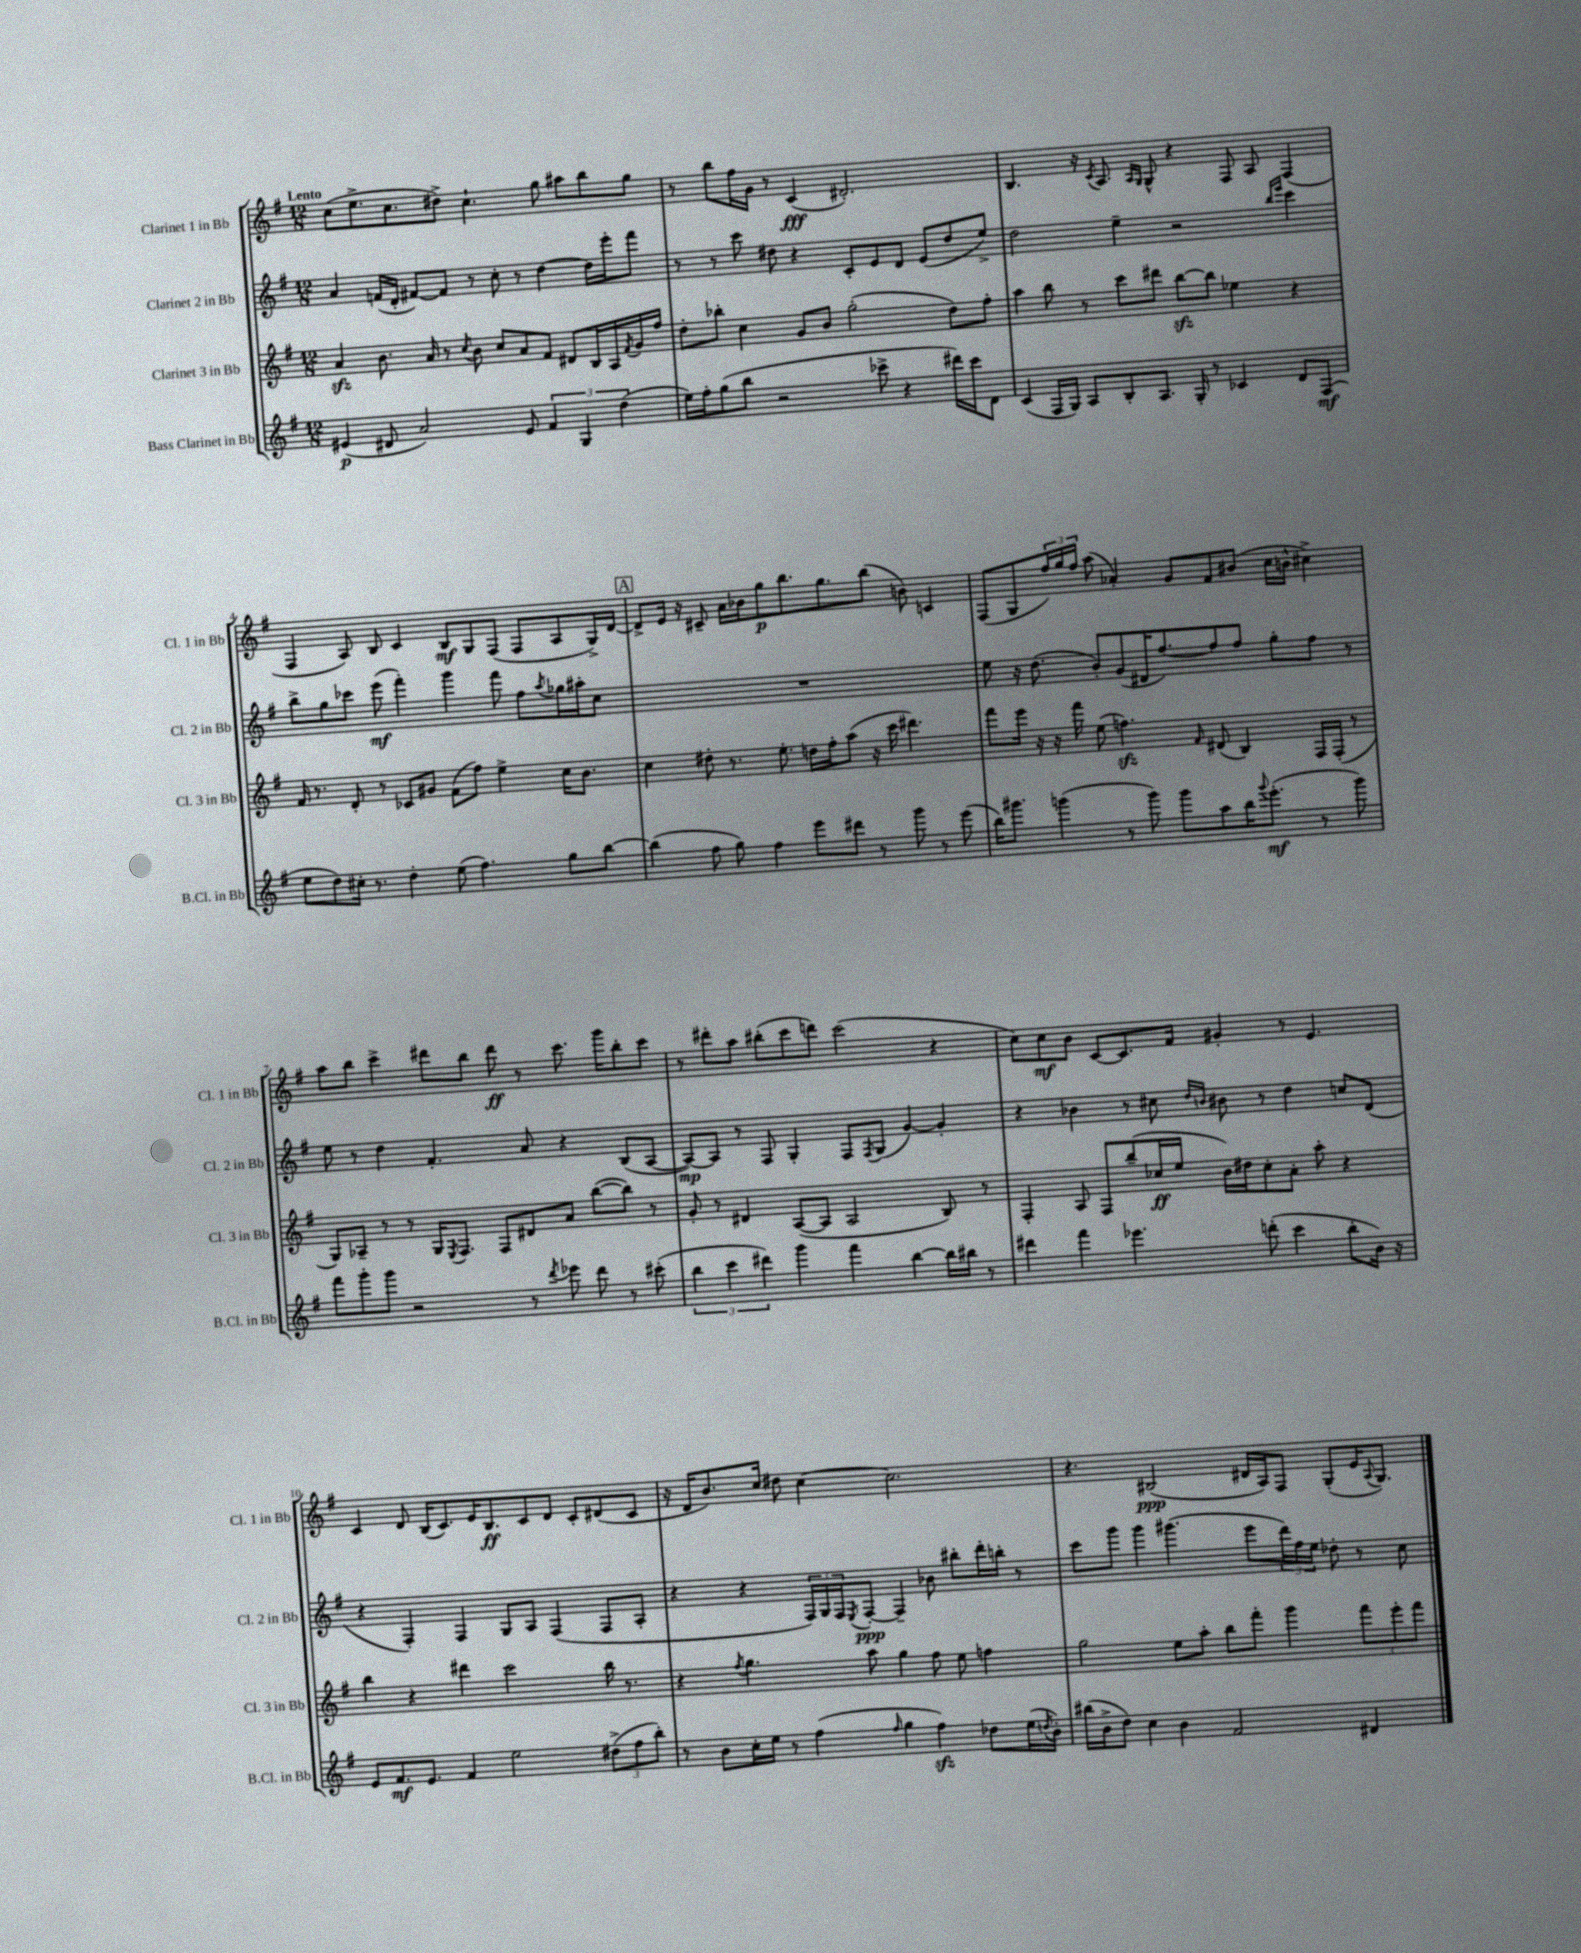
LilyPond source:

<<
\new StaffGroup <<
\new Staff = "s0" \with { instrumentName = "Clarinet 1 in Bb" shortInstrumentName = "Cl. 1 in Bb" } {
    \clef treble \key g \major \numericTimeSignature \time 12/8 \tempo "Lento"
    c''8( e''8.-> c''8. dis''8->) c''4.-! g''8 ais''8 b''8 g''8 |
    r8 b''8 fis''16 g'16 r8 c'4\fff( dis'2.-.) |
    b4. r16 \acciaccatura { c'8 } a8. \grace { a16 g16 } g8-^ r4 fis8 a8 fis4( |
    fis4 a8) b8 c'4 b8\mf g8 fis8( fis8 a8 g16->) d'16~ |
    \mark \markup { \box "A" } d'8-> e'16 r16 cis'8-- a'16 bes'16 g''8\p b''8. g''8. b''8( b'8) c'4 |
    fis8( g8 \tuplet 3/2 { fis''16) g''16 fis''16 } a''8( aes'4-.) g'8 fis'8 bis'8( c''16 b'16-^ cis''4->) |
    a''8 b''8 c'''4-> dis'''8 b''8 dis'''8\ff r8 c'''8. g'''16 b''8-. c'''8 |
    r8 dis'''8-. a''8 bis''8-.( c'''8 d'''8) c'''2( r4 |
    c''8) c''8\mf b'8 c'8~ c'8. fis'16 gis'4-. r8 e'4. |
    c'4 d'8 b16( c'8.) e'16 b8.\ff c'8 d'8 c'8-. dis'8( c'8 |
    r16 d'16 b'8.) c''16 dis''8 c''4~ c''2. |
    r4. bis2\ppp( dis'16 a16) fis8 g8-.( e'16 \appoggiatura { a8 } g8.) \bar "|." |
}
\new Staff = "s1" \with { instrumentName = "Clarinet 2 in Bb" shortInstrumentName = "Cl. 2 in Bb" } {
    \clef treble \key g \major \numericTimeSignature \time 12/8
    a'4 f'16( d'16-. fis'8~) fis'8 r8 c''8-. r8 d''4~ d''16 e'''16-. fis'''8 |
    r8 r8 c'''8 dis''8 r4 c'8-. e'8 d'8 e'8( dis''8 e''8->) |
    d''2 e''4-- r2 \grace { b''16 e'''16 } c'''4 |
    b''8-> g''8 ces'''8 e'''8\mf( fis'''4-.) g'''4 fis'''8 fis''8 \acciaccatura { a''8 } ges''16 ais''16-. c''8 |
    \mark \markup { \box "A" } R1. |
    e''8 r16 d''8.( b'8-.) g'8( dis'16 fis''8.~) fis''8 fis''8 g''8-. fis''8 r8 |
    e''8 r8 d''4 fis'4.-. a'8 r4 b8( a8~ |
    a8~\mp) a8 r8 fis8 g4-. fis8 \acciaccatura { fis8 } g8( g'4~) g'4-. |
    r4 bes'4 r8 cis''8 \grace { d''16 b'16 } bis'8 r8 d''4 c''8 d'8( |
    r4 fis4-.) fis4 g8 a8 fis4( fis8 a8-. |
    r4 r4 \tuplet 3/2 { fis16) g16 fis16 } \acciaccatura { e8 } fis8~-.\ppp fis4-- bes'8 bis''8-. d'''16-. b''16-. r8 |
    c'''8 g'''8 g'''4 gis'''4.( e'''8 \tuplet 3/2 { d'''16) fis''16 e''16 } des''8-. r8 c''8 \bar "|." |
}
\new Staff = "s2" \with { instrumentName = "Clarinet 3 in Bb" shortInstrumentName = "Cl. 3 in Bb" } {
    \clef treble \key g \major \numericTimeSignature \time 12/8
    a'4\sfz b'8. a'16 r8 \acciaccatura { c''8 } b'8 c''8 a'8 fis'8 dis'8 b16 a16 \acciaccatura { fis'8 } g'16 fis''16 |
    d''8-. bes''8-. c''4 g'8 b'8 g''2-.( d''8) fis''8-. |
    a''4 b''8 r8 c'''8 dis'''8 b''8~\sfz b''8 ees''4 r4 |
    fis'16 r8. d'8-. r8 ces'8 gis'8 fis'8( fis''8) e''4-> c''16 b'8. |
    \mark \markup { \box "A" } c''4 dis''8-. r8. e''8.-. d''16 fis''16-. a''8( r16 c'''16 dis'''4.) |
    fis'''8 e'''16 r16 r16 fis'''16 e''8( f''4.\sfz) \grace { fis'16 } dis'8( b4) fis16 fis16-.( r8 |
    g8) aes8-- r8 r8 g16 \acciaccatura { e8 } fis8. fis8 dis'8 a'8 b''8~( b''8) r8 |
    g'8-. r8 dis'4 a8~( a8 a2 b8) r8 |
    fis4-. a8 fis8 b''8--( ces''16\ff e''16 b'16) dis''16 ces''8-. a'8-. a''8-. r4 |
    b''4 r4 dis'''4 c'''2 b''16 r8. |
    r4 \acciaccatura { fis''8 } g''4. a''8 g''4 fis''8 e''8 f''4 |
    g''2 e''8 a''8-. b''8 fis'''8-. g'''4 \tuplet 3/2 { fis'''8 e'''8-. fis'''8 } \bar "|." |
}
\new Staff = "s3" \with { instrumentName = "Bass Clarinet in Bb" shortInstrumentName = "B.Cl. in Bb" } {
    \clef treble \key g \major \numericTimeSignature \time 12/8
    eis'4\p( dis'8 a'2) eis'8 \tuplet 3/2 { fis'4 g4 d''4( } |
    e''16) fis''16-. g''8( b''8 r2 ces'''8-> r4 dis'''16) ces'''16 d'8 |
    c'4( fis16 g16) a8 b8-. a8. g16-. r8 ces'4 d'8 fis8\mf( |
    e''8 d''8) cis''16-. r8. d''4-. e''8( fis''4.) g''8 b''8~ |
    \mark \markup { \box "A" } b''4( fis''8 g''8) fis''4 e'''8 dis'''8 r8 g'''8 r8 e'''8( |
    b''16) gis'''8. g'''4( r8 g'''8) g'''8 a''8 b''16 \appoggiatura { g'''8 } e'''8.-.\mf( r8 g'''8) |
    fis'''8 g'''8-. g'''8 r2 r8 \acciaccatura { d'''8 } ees'''8 d'''8 r8 cis'''8-.( |
    \tuplet 3/2 { b''4 c'''4 dis'''4) } g'''4 fis'''4 b''4~ b''16 bis''16 r8 |
    dis'''4 fis'''4 ees'''4. d'''8-.( c'''4 b''8-. b'16) r16 |
    e'8 fis'8.\mf e'8. fis'4 e''2 \tuplet 3/2 { dis''8->( fis''8 b''8-.) } |
    r8 b'8 c''16-. e''16 r8 fis''4( \grace { fis''16 } g''4 fis''4\sfz) des''8 e''16( \acciaccatura { d''8 } b'16-.) |
    bis''16( b'16-> d''8) c''4 b'4 fis'2 dis'4 \bar "|." |
}
>>
>>
